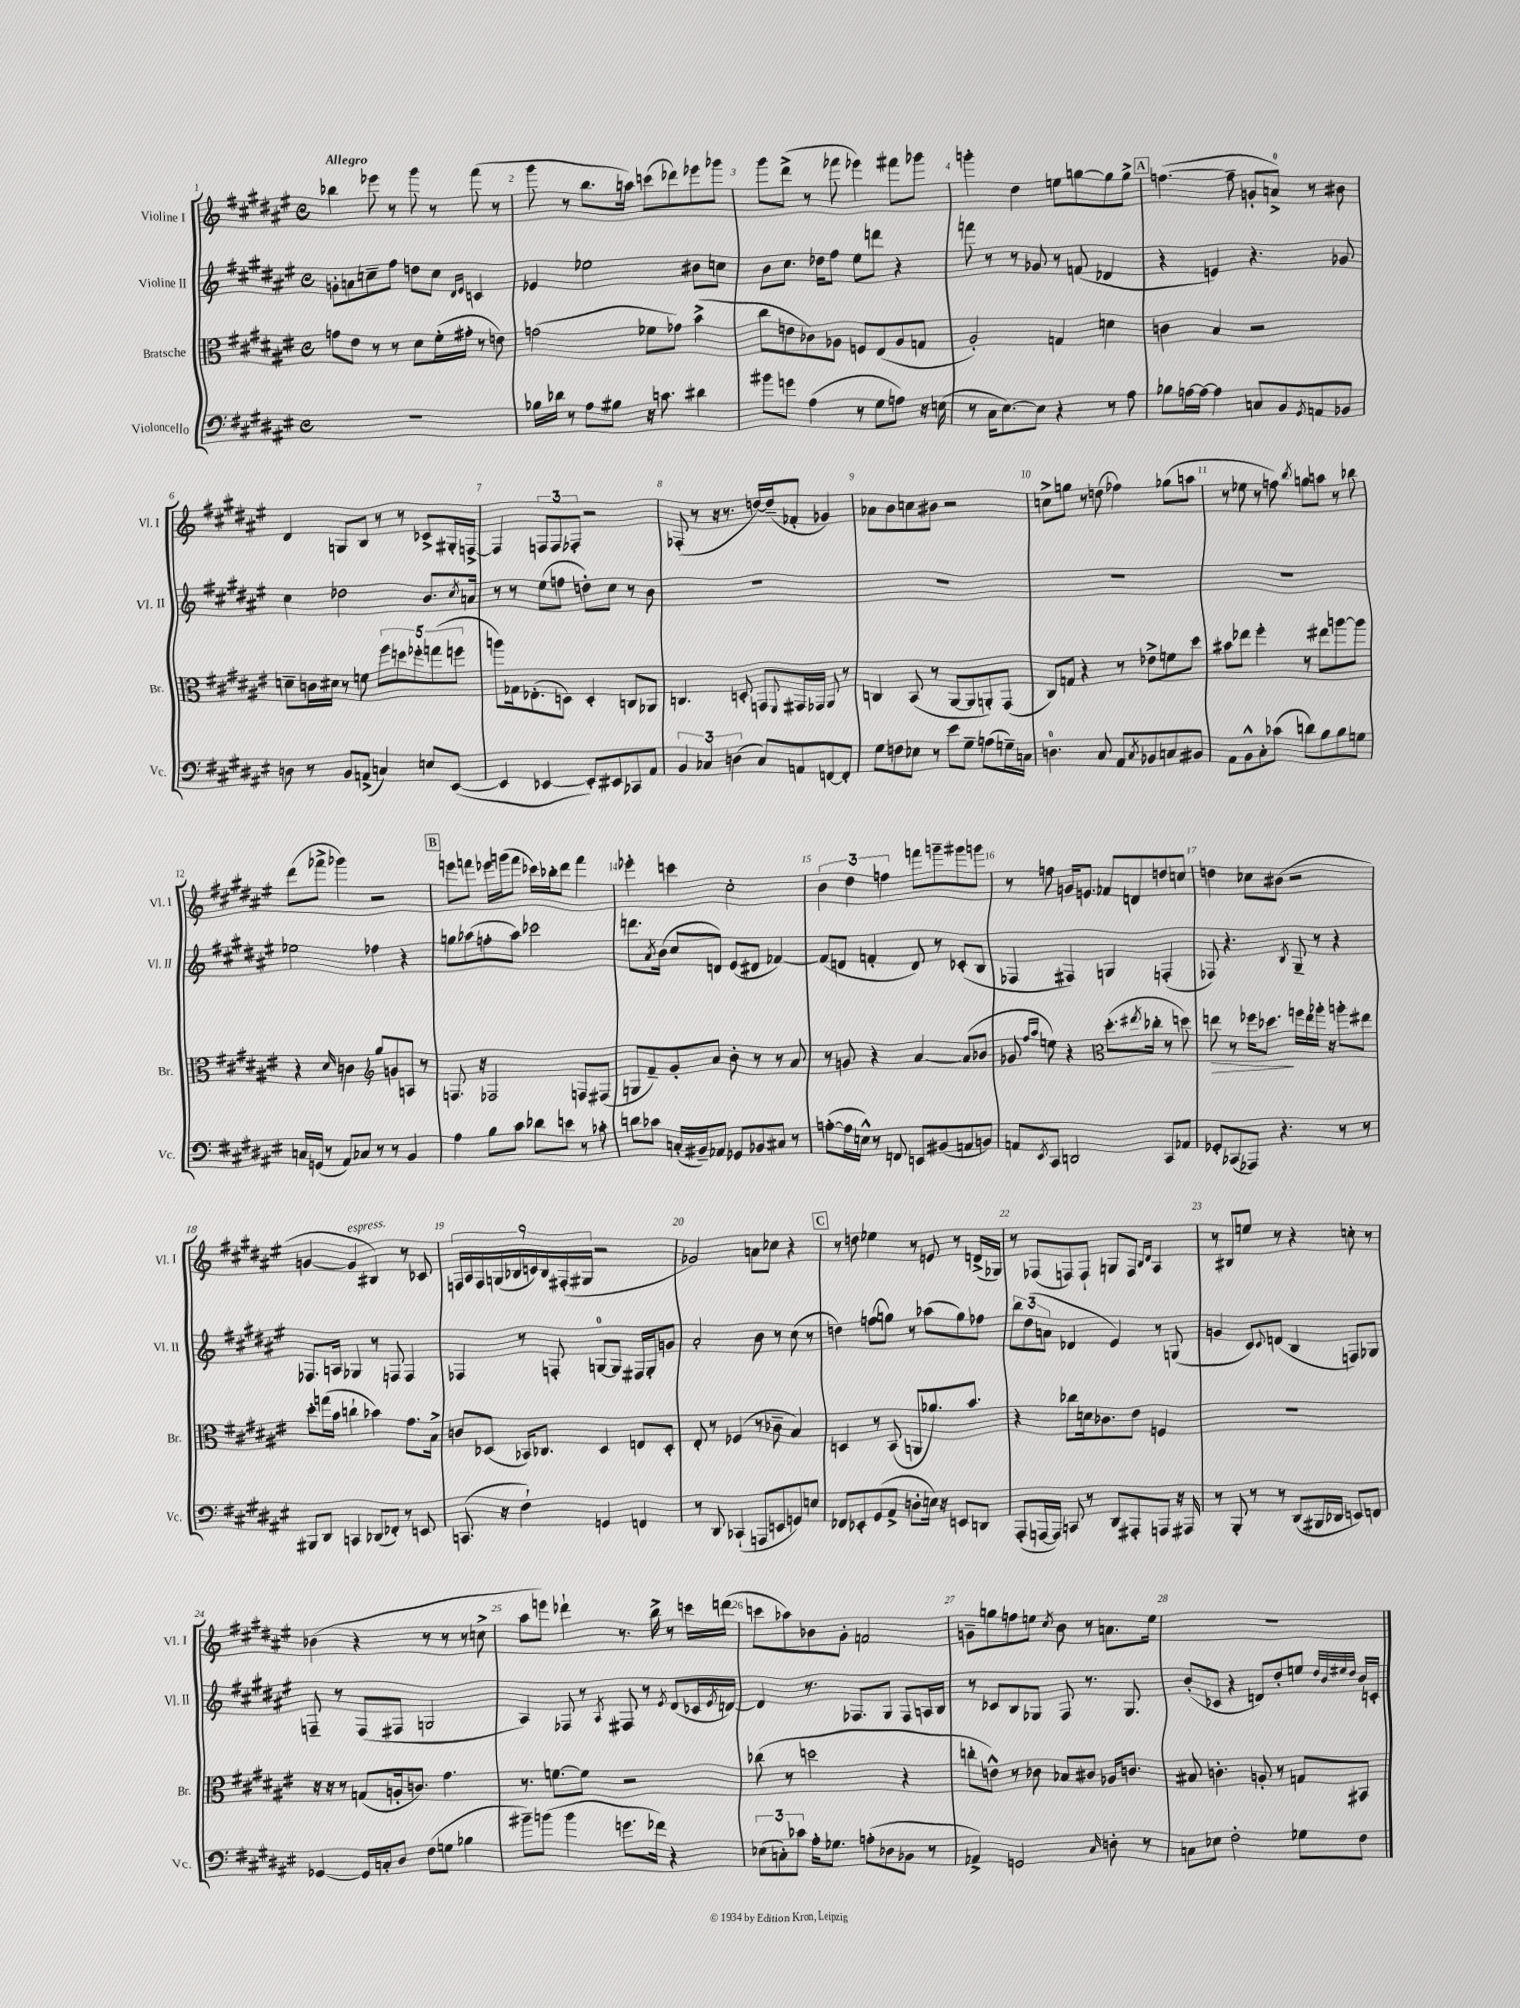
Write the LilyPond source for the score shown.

<<
\new StaffGroup <<
\new Staff = "s0" \with { instrumentName = "Violine I" shortInstrumentName = "Vl. I" } {
    \clef treble \key fis \major \defaultTimeSignature \time 4/4 \tempo "Allegro"
    bes''4 ees'''8 r8 gis'''8 r8 fis'''8( r8 |
    gis'''8 r8 b''8. a''16) c'''8( des'''8) ees'''8 ges'''8 |
    gis'''8 dis'''8->( r8 fes'''8 ees'''4) fis'''8 ges'''8 |
    g'''4-. dis''4 e''8 g''8~ g''8 g''8-> |
    \mark \markup { \box "A" } f''4.~( f''8-- g'8-. a'8-0->) r8 bis'8 |
    dis'4 g8 b8 r8 r8 ces'8-> gis16-. f16~-> |
    f4 \tuplet 3/2 { f8 f8 fes8-. } r2 |
    fes8-.( r8 r16 r8. d''16~) d''16--( fes'8-. ges'4) |
    aes'8 b'8 c''8 bis'8 r2 |
    c''8-> g''8 r8 d''8( fes''4) ges''8( a''8 |
    r8 ees''8 r8 f''8) \acciaccatura { b''8 } g''8 a''8 r8 bes''8 |
    dis'''8( fes'''8-> ges'''4) r2 |
    \mark \markup { \box "B" } e'''8 f'''8 ees'''16 g'''16( f'''8 ces'''16) bes''16-. dis'''8 f'''4 |
    ees'''4-. c'''4 cis''2-. |
    \tuplet 3/2 { b'4 dis''4 f''4 } f'''8 g'''8-- gis'''8 g'''8 |
    r8 f''8 g'16 e'8. fes'8 d'8 d''8 c''8 |
    d''4 ces''8 bis'8( r2 |
    g'4~ g'4^\markup { \italic "espress." } bis4) r8 ces'8 |
    \tuplet 9/8 { f16 ais16 f16 g16( bes16 c'16) bes16 fis16-.( gis16 } r2 |
    ges'2) a'8 ces''8 r4 |
    \mark \markup { \box "C" } r8 d''8 ees''4 r8 e'8 r8 d'16->( ges16) |
    r8 fes8( f8) f8-! g8 f8 \grace { b16 dis'16 } ais4 |
    r8 bis8 e''8 r8 r4 c''8-. r8 |
    bes'4( r4 r8 r8 r8 c''8-> |
    ais''8 e'''8) des'''4-! r8. b''16-> r8 c'''16 d'''16( |
    c'''8 aes''8) bes'8 gis'8-. f'2 |
    g'8-- g''8 f''8 e''8 \acciaccatura { cis''8 } b'8 r8 a'8. e''16 |
    R1 \bar "|." |
}
\new Staff = "s1" \with { instrumentName = "Violine II" shortInstrumentName = "Vl. II" } {
    \clef treble \key fis \major \defaultTimeSignature \time 4/4
    g'8-. a'8 c''8-- fis''8 d''8 c''8 \grace { dis'16 eis'16 } c'4 |
    ees'4 ees''2 bis'8 c''8 |
    b'8 cis''8. des''16 fis''8 eis''8 d'''8 r4 |
    f'''8 r8 r8 ges'8 r8 f'8( des'4 |
    \mark \markup { \box "A" } r4 e'4) r4. ges'8 |
    cis''4 des''2 b'8. \acciaccatura { cis''8 } a'16 |
    r8 r8 eis''8( f''8 d''8-.) cis''8 r8 b'8 |
    R1 |
    R1 |
    R1 |
    R1 |
    ees''2 fes''4 r4 |
    \mark \markup { \box "B" } g''8 aes''8( f''8-. aes''8) ces'''2 |
    d'''8. \acciaccatura { ais'8 } b'16( cis''8 d'8) eis'8( dis'8 fes'4~) |
    fes'8( d'8 f'4-. d'8) r8 ces'8-.( b8 |
    fes4 fis4) g4 f4-.( |
    fes8) r4. \acciaccatura { b8 } gis8-- r8 r4 |
    fes8. a16 ges4 r8 f8 f4 |
    fes4 r8 f8-. g8-0~ g8 fis16 g16-. g'8 |
    ais'2-. b'8 r8 cis''8( r8 |
    \mark \markup { \box "C" } d''4) f''8( g''8) r8 aes''8( g''8) fes''8 |
    \tuplet 3/2 { b''8 dis''8( a'8 } des'4 eis'4) r8 g8( |
    g'4 cis'8) \appoggiatura { cis'8 } d'8( b4 f8) ges8 |
    f8-- r8 f8( fis8 g2 |
    ais4) fes8 r8 \acciaccatura { ais8 } fis8 r8 \acciaccatura { eis'8 } dis'8( ces'16 \acciaccatura { eis'8 } d'16~) |
    d'4 r8. fes8. gis8 fes8 a16 b16 |
    r8 ces'8 b8 ges8 fis8 r8. ges8. |
    b'8-.( ces'8 r4 d'8) dis''8-. e''8 \grace { dis''32 b'32 eis''32 dis''32 } b'16 c'16-. \bar "|." |
}
\new Staff = "s2" \with { instrumentName = "Bratsche" shortInstrumentName = "Br." } {
    \clef alto \key fis \major \defaultTimeSignature \time 4/4
    g'8 eis'8 r8 r8 dis'8 fis'16-.( gis'16-. r8 e'8) |
    g'2( fes'8 ges'8) b'4->( |
    cis''8 e'8 ces'8) aes8 f8 eis8( aes8 g8 |
    ais2-.) g4 d'4 |
    \mark \markup { \box "A" } c'4 b4 r2 |
    d'8-- c'16 dis'16 r8 f'8 \tuplet 5/4 { fis''8 d''8 fes''8-. g''8( f''8 } |
    a''8) ges16 ees8.-.( d8) d4-. c8 aes,8 |
    c4. d8-. g,8 \appoggiatura { fis,8 } gis,16 ges,16 ais,8 r8 |
    c4 b,8( r8 ais,8~ ais,8 a,8-.) gis,8( |
    cis8) g8 r4 r8 ees'8-> f'8 dis''8 |
    bis'8 ees''8 fis''4-. r8 eis''8 a''8~ a''8 |
    r4 \grace { dis'16 } c'4 \clef treble gis''8 g'8 a8 r8 |
    \mark \markup { \box "B" } f8. r16 fes2 f8 fis8( |
    g8 fis'8--) gis'8-. ais'8 b'8-. r8 r8 ais'8 |
    r8 g'8 r4 ais'4~ ais'8( bes'8 |
    ges'8 \grace { fis''16 ais''16 } e''8) r4 \clef alto dis''8.-.( \acciaccatura { eis''8 } ces''16-. r8 d''8) |
    e''8\> r8 fes''16 des''8.\! f''16 e''16 aes''16-. r16 a''8-. eis''8 |
    dis''8-. g''16( b'16 c''4-! bes'4) gis'8. b16-> |
    c'8 des8( bes,16) ces8. des4 e8 des8-. |
    eis8-. r8 fes4( r8 ces'8-- b4) |
    \mark \markup { \box "C" } d4 r8 b,8( a,8 aes'8.) b'8. |
    r4 ces''8 d'16 ces'8. eis'8 f4 |
    R1 |
    r16 r16 r8 g8( a16-. c'8.) gis'4. |
    r8. f'8.~ f'8 r2 |
    ces''8( r8 d''2 r4 |
    c''8-. e'8-^) r8 ces'8 bes8 cis'8 aes16 c'8. |
    bis8 c'4.-. a8-. r8 g8 bis,8 \bar "|." |
}
\new Staff = "s3" \with { instrumentName = "Violoncello" shortInstrumentName = "Vc." } {
    \clef bass \key fis \major \defaultTimeSignature \time 4/4
    R1 |
    bes16 des'16 r8 ais8 bis8 r16 c'8. dis'4 |
    bis'8 g'8 ais4( r8 gis8 a8) r16 e16( |
    r8 cis16 eis8.~) eis8 r4 r8 ais8 |
    \mark \markup { \box "A" } bes8 a16~ a16~ a4 c8 b,8 \acciaccatura { gis,8 } a,8 bes,8 |
    d8 r8 b,8 a,8->( c4) e8 eis,8~( |
    eis,4 ees,4~ ees,8-.) eis,8 ces,8 ais,8 |
    \tuplet 3/2 { b,4 ces4 d4( } ces8) a,8 f,8~ f,8-. |
    gis8 f8 ees8 r8 eis'8 gis8-- a8( g16--) c16 |
    d4.-0 cis8 ais,8 \acciaccatura { cis8 } bes,8 c8 bis,8 |
    ais,8 b,8-^ cis8-. ces'8( d'8) b8 b8 g8 |
    c16 g,16( r8 ais,8) ces8 r8 r8 b,4 |
    \mark \markup { \box "B" } ais4 b8 cis'8 des'8 e'8 r8 ces'8-. |
    d'8 ces'8 c16-.( bis,16--) aes,8 ges,8 bes,8 cis8 r8 |
    a8~-.( a16 e16-^) r8 f,8 e,8 bis,8( a,8 b,8) |
    a,8 \acciaccatura { eis,8 } cis,8 d,2 cis,8 aes,8 |
    ges,8-. ces,8( aes,,8) r4. r8 r8 |
    bis,,8 dis,8 c,4 des,8( fes,8-.) r8 e,8 |
    c,8.( r16 fis4-!) g,4 f,4 |
    r8 dis,8 ces,4-!( a,,8 e,8 g,8) e8 |
    \mark \markup { \box "C" } fes,8 ees,8-. gis,8( ais,8-> d8-. e16) r16 e,8 d,8 |
    ais,,8-.( a,,16~ a,,16) c,8 r8 dis,8 ais,,8-. a,,8 r16 ais,,16 |
    r8 b,,8-. r8 r8 dis,8( bis,,16 des,16 e,8) f,8 |
    ges,4~ ges,16 c16-. dis8 fis8( g8 bes4 |
    bis'8--) b'8( b'4 g'8. fes'16) r4 |
    \tuplet 3/2 { ees8( c8-.) ces'8 } ais16-. ges8. a8-.( des8 bes,8 r8 |
    aes,4->) g,2 \grace { cis16 } d8-. r8 |
    c8 ees8 fis2-. ges8 fis8 \bar "|." |
}
>>
>>
\layout { \context { \Score \override BarNumber.break-visibility = ##(#f #t #t) barNumberVisibility = #all-bar-numbers-visible } }
